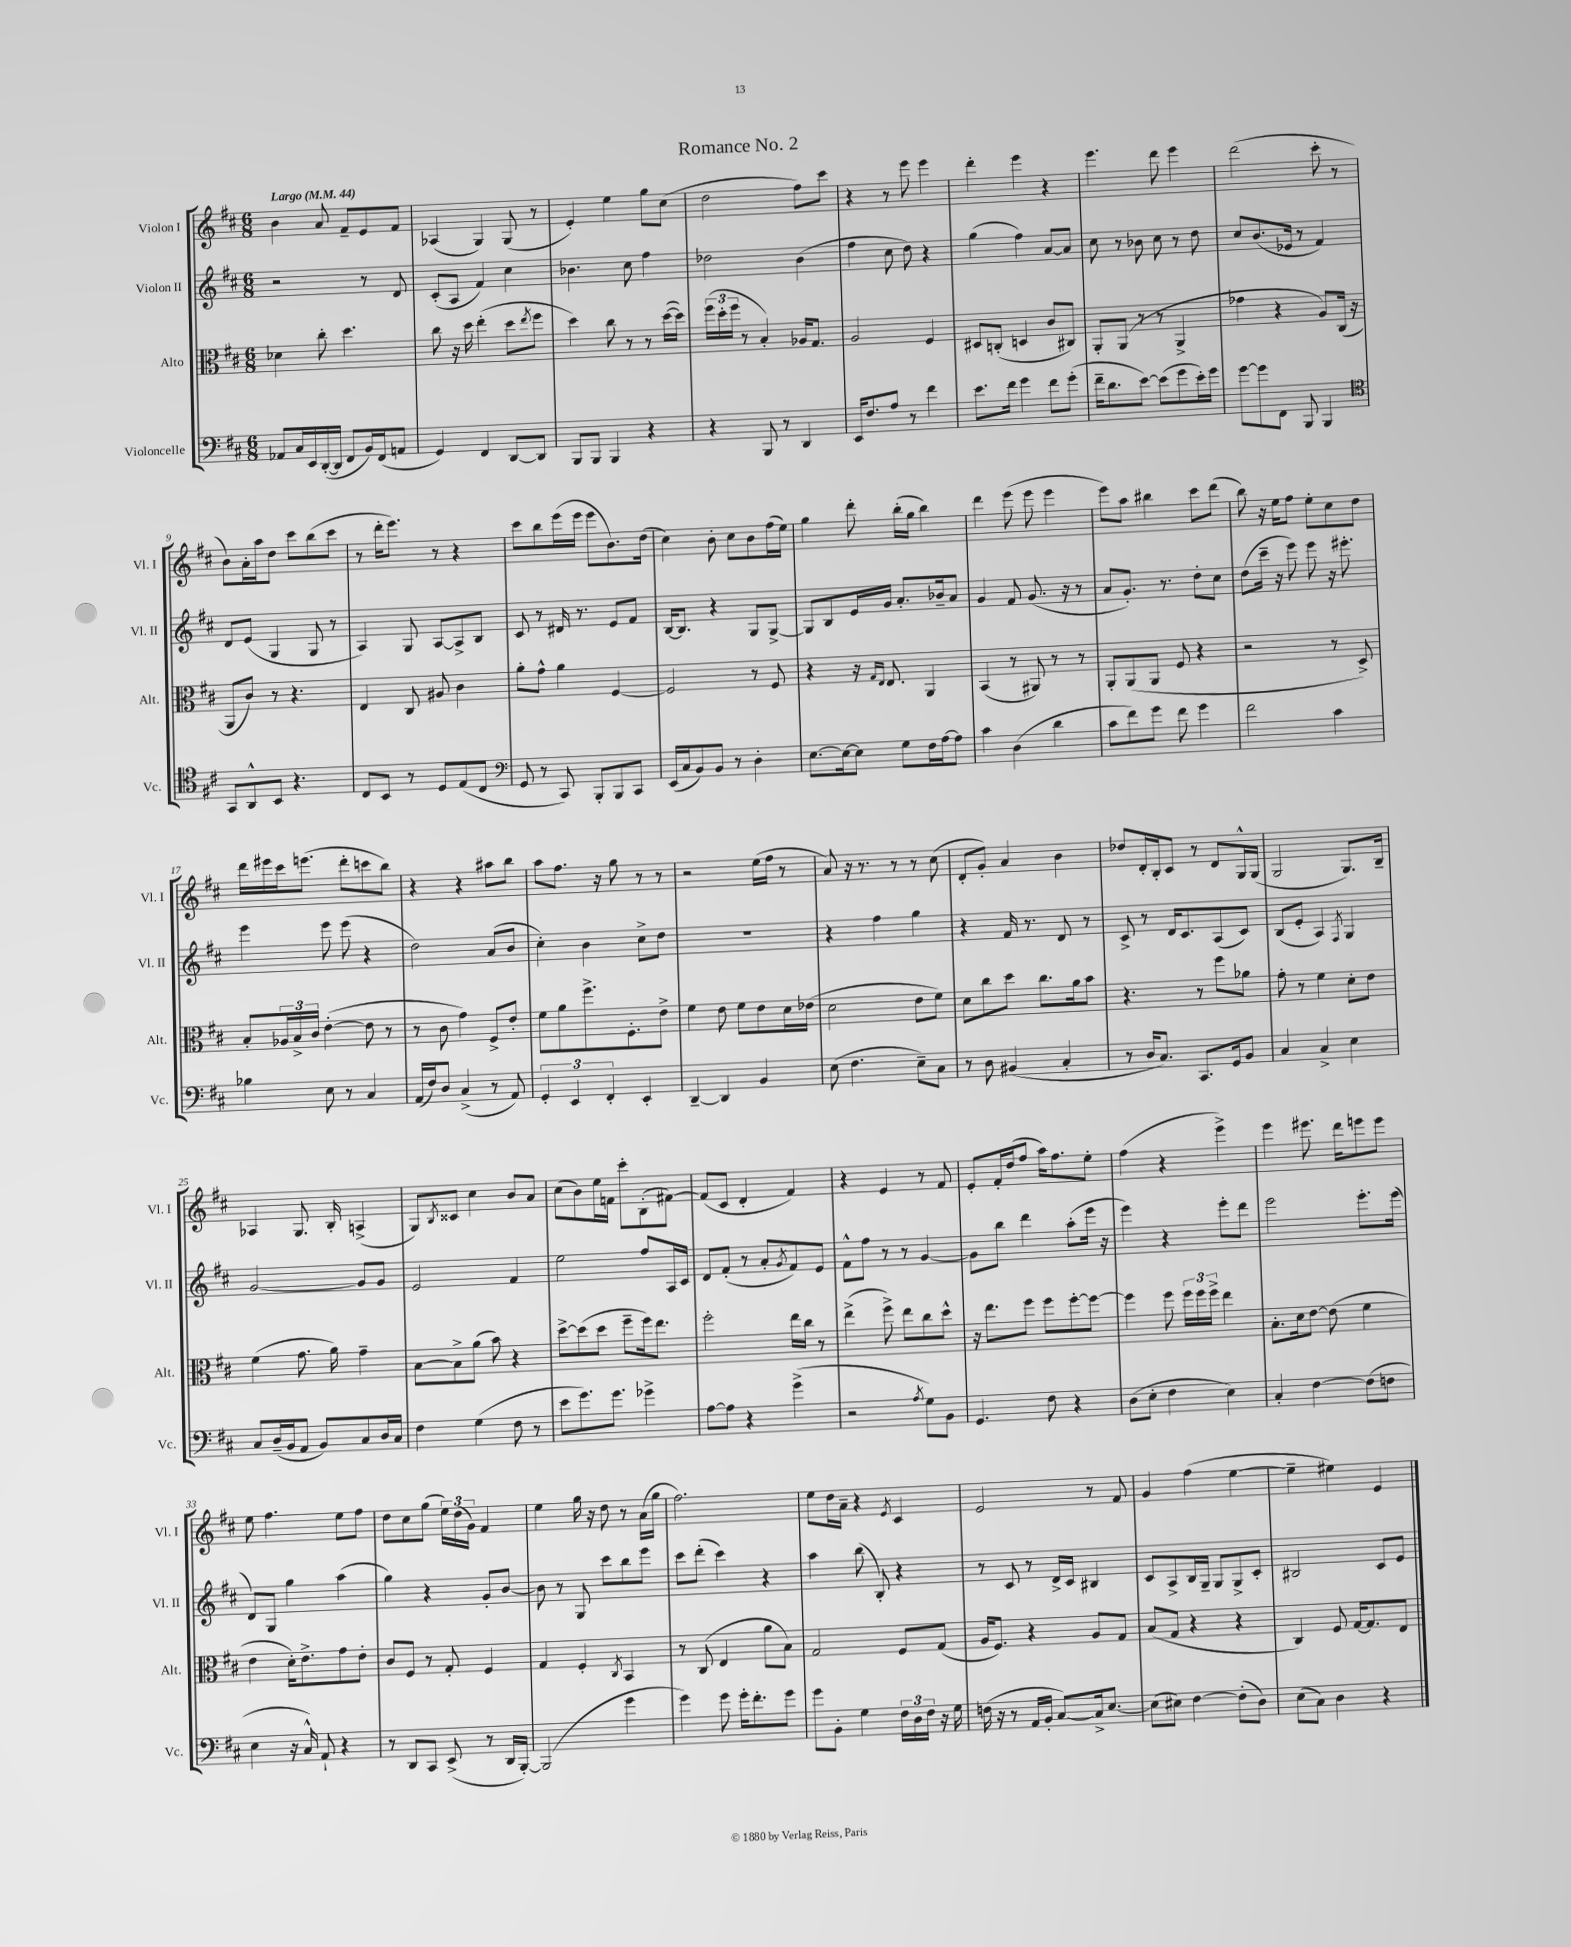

**kern	**kern	**kern	**kern
*part4	*part3	*part2	*part1
*staff4	*staff3	*staff2	*staff1
*I"Violoncelle	*I"Alto	*I"Violon II	*I"Violon I
*I'Vc.	*I'Alt.	*I'Vl. II	*I'Vl. I
*clefF4	*clefC3	*clefG2	*clefG2
*k[f#c#]	*k[f#c#]	*k[f#c#]	*k[f#c#]
*M6/8	*M6/8	*M6/8	*M6/8
*MM44	*MM44	*MM44	*MM44
=1	=1	=1	=1
!	!	!	!LO:TX:a:B:t=Largo
8AA-X/L	4d-X\	2r	4b\
16C#/L	.	.	.
16EE/	.	.	.
([16DD'/	8cc#'\	.	8a/
16DD/JJ]	.	.	.
8FF#/L	4.dd\	.	8f#~/L
16BB/L)	.	8r	8e/
(16FF#/J	.	.	.
8AAn/J	.	8d/	8f#/J
=2	=2	=2	=2
4GG/)	8cc#\	(8c#'/L	(4A-X/
.	16r	8A/J	.
.	16dd\	.	.
4FF#/	(4ee'\	4f#/)	4G/)
[8DD/L	8dd\L	4cc#\	(8G/
.	8qee/	.	.
8DD/J]	8ff#\J	.	8r
=3	=3	=3	=3
8BBB/L	4dd\)	4.b-X\	4e'/)
8BBB/J	.	.	.
4BBB/	8cc#\	.	4ee\
.	8r	8cc#\	.
4r	8r	4ff#\	8gg\L
.	([16dd\LL	.	(8cc#\J
.	16dd\JJ])	.	.
=4	=4	=4	=4
4r	(24ff#\LL	2dd-X\	2dd\
.	24dd'\	.	.
.	24ff#\JJ	.	.
.	8r	.	.
8BBB/	4B'/)	.	.
8r	.	.	.
4DD/	16A-X/KL	(4b\	8ff#\L)
.	8.G/J	.	.
.	.	.	8ccc#\J
=5	=5	=5	=5
16EE/KL	2A/	4ff#\	4r
8.F#/	.	.	.
8A/J	.	8cc#\	8r
8r	.	8dd\)	8eee\
4f#\	4F#/	4r	4eee\
=6	=6	=6	=6
8.e\L	8D#X/L	(4gg\	4ddd'\
.	(8Cn'/J	.	.
16f#\Jk	.	.	.
4g\	4Dn/	4ff#\)	4eee\
8f#\L	8c#/L	[8a/L	4r
(8g'\J	8C#X/J)	8a/J]	.
=7	=7	=7	=7
16f#~\KL	8AA'/L	8cc#\	4.eee\
8.d\	.	.	.
.	(8AA/J	8r	.
[8e\J)	8r	8b-X\	.
(8e\L]	8r	8cc#\	8ddd\
8g\	4AA^/	8r	4eee\
16e'\L)	.	8dd\	.
16g\JJ	.	.	.
=8	=8	=8	=8
[8g\L	4g-X\	8cc#/L	(2ddd\
8g\]	.	(8.b/	.
8FF#\J	4r	.	.
.	.	16e-X/Jk	.
8BBB/	.	8r	.
4BBB/	8A/L)	4f#/)	8ccc#'\
.	(16C#/Jk	.	8r
.	16r	.	.
!!LO:LB:g=z
=9	=9	=9	=9
*clefC4	*	*	*
8GG/L	8AA/L	8d/L	8b\L)
8AA^^/	8c#/J)	(8e/J	16a'\L
.	.	.	16aa\J
8BB/J	8r	4G/	8dd\J
4.r	4.r	.	8ccc#\L
.	.	8G/	(8bb\
.	.	8r	8ccc#\J
=10	=10	=10	=10
8C#/L	4E/	4A/)	8r
8BB/J	.	.	16ddd'\KL
.	.	.	8.eee\J)
8r	8C#/	8G/	.
8D/L	8A#X/	[8A/L	8r
(8E/	4c#\	8A^/]	4r
8C#/J	.	8B/J	.
=11	=11	=11	=11
*clefF4	*	*	*
8GG/	8a'\L	8c#/	8ccc#\L
8r	8g^^\J	8r	8bb\
8CC#/)	4a\	16d#X/	(16eee\L
.	.	8.r	16eee\JJ
8BBB'/L	.	.	8eee\L
8BBB/	[4F#/	8e/L	8.b\)
8CC#/J	.	8f#/J	.
.	.	.	(16dd\Jk
=12	=12	=12	=12
(16EE/LL	2F#/]	[16B/KL	4cc#\)
16C#/J	.	8.B/J]	.
8BB/)	.	.	.
8BB/J	.	4r	8b'\
8r	.	.	8cc#\L
4D'\	8r	8G/L	8b\
.	8F#/	[8G^/J	(16ff#\L
.	.	.	16ee\JJ)
=13	=13	=13	=13
[8.E\L	4r	8G/L]	4gg\
.	.	8B/	.
16E\k_	.	.	.
8E\J]	16r	16e/L	8ddd'\
.	16qqG/LL	.	.
.	16qqE/JJ	.	.
.	8.E/	16g/JJ	.
8G\L	.	8.a'/L	(16bb'\LL
.	.	.	16gg\JJ
16F#\L	4AA/	.	4bb\)
[16A\J	.	16b-X~/k	.
8A\J]	.	8a/J	.
=14	=14	=14	=14
4c#\	(4BB/	4g/	4ddd\
(4D\	8r	8f#/	(8eee\
.	8AA#X/)	(8.g/	8eee\
4d\	8r	.	4eee\
.	.	16r	.
.	8r	8r	.
=15	=15	=15	=15
8c#\L	8AA'/L	8a/L	8eee\L)
8f#\)	(8AA/	8.g'/J)	8aa\J
8g\J	8AA/J	.	4bb#X\
.	.	8.r	.
8f#\	8F#/	.	.
4g\	4r	8dd'\L	8ccc#\L
.	.	8cc#\J	(8ddd\J
=16	=16	=16	=16
2f#\	2r	(8dd\L	8bb\)
.	.	16ccc#~\Jk	16r
.	.	16r	16ee\KL
.	.	8eee\)	8ff#\J
.	.	8eee\	8ee'\L
4c#\	8r	16r	8cc#\
.	.	8.eee#X'\	.
.	8D^/)	.	8dd\J
!!LO:LB:g=z
=17	=17	=17	=17
4B-X\	8B'/L	4eee\	16ddd\LL
.	.	.	16eee#X\
.	24A-X/L	.	16ccc#\J
.	24B^/	.	.
.	.	.	(8.eeen\J
.	24c#/JJ	.	.
8E\	([4e'\	8eee\	.
8r	.	(8eee\	8ddd'\L
4C#/	8e\]	4r	8cccn\
.	8r	.	8bb\J)
=18	=18	=18	=18
(16AA/LL	8r	2dd\)	4r
16F#/J)	.	.	.
8D/J	8c#\	.	.
(4C#^/	4g\)	.	4r
8r	8F#^/L	(8a/L	8aa#X\L
8AA/)	8e'/J	8b/J	8bb\J
=19	=19	=19	=19
6GG'/	8f#\L	4cc#'\)	8aa\L
.	8a\	.	8.ff#\J
6EE/	.	.	.
.	8.ff#^\	4b\	.
.	.	.	16r
6FF#'/	.	.	.
.	.	.	8gg\
.	8.F#'\	.	.
4EE'/	.	8cc#^\L	8r
.	8e^\J	8dd\J	8r
=20	=20	=20	=20
[4DD~/	4f#\	2.r	2r
4DD/]	8e\	.	.
.	8f#\L	.	.
4BB/	8e\	.	(16ee\LL
.	.	.	16ff#\JJ
.	16d\L	.	8r
.	(16e-X\JJ	.	.
=21	=21	=21	=21
(8E\	2d\	4r	8a/)
4.F#\	.	.	16r
.	.	.	8.r
.	.	4ff#\	.
.	.	.	8r
8E~\L)	8e\L	4gg\	8r
8C#\J	8f#\J)	.	(8cc#\
=22	=22	=22	=22
8r	8d\L	4r	8d'/L
8D\	8cc#\	.	8g'/J)
(4BB#X/	8dd\J	16f#/	4a/
.	.	8.r	.
.	8.cc#\L	.	.
4C#'/	.	8d/	4b\
.	16a\k	.	.
.	8b\J	8r	.
=23	=23	=23	=23
8r	4.r	8c#^/	8dd-X/L
16D/KL	.	8r	16d'/L
8.C#/J)	.	.	16B'/J
.	.	16d/KL	8c#/J
.	.	8.c#/	.
8.CC#/L	8r	.	8r
.	8ff#\L	(8A/	8d/L
16GG/k	.	.	.
8BB/J	8a-X\J	8c#/J)	16G^^/L
.	.	.	(16G/JJ
=24	=24	=24	=24
4C#/	8g'\	(8B/L	2G/
.	8r	8e'/J	.
4C#^/	4f#\	4A/)	.
.	.	8qF#/	.
4E\	8d'\L	4G/	8.G/L)
.	8e\J	.	.
.	.	.	16B~/Jk
!!LO:LB:g=z
=25	=25	=25	=25
8C#/L	(4f#\	[2g/	4A-X/
(16D~/L	.	.	.
16BB/J	.	.	.
8AA/J	8.g\	.	8.G/
8BB/L)	.	.	.
.	16a\)	.	16B'/
8C#/	4g~\	8g/L]	(4An^/
16D/L	.	8g/J	.
16C#/JJ	.	.	.
=26	=26	=26	=26
4F#\	[8B\L	2e/	8G/L)
.	.	.	8qB/
.	8B^\]	.	8c##X/J
(4G\	(8a\J	.	4cc#\
.	8b\)	.	.
8F#\	4r	4f#/	8b/L
8r	.	.	8a/J
=27	=27	=27	=27
8e\L	[8dd^\L	2ee\	(8cc#\L
8.g\)	(8dd\]	.	8b\)
.	8dd\J	.	16ee\L
8.g\J	.	.	16fn\JJ
.	8ff#~\L	.	8ccc#'\L
4g-X^\	16ff#\k)	8ff#/L	(8B'\
.	8.ee\J	.	.
.	.	16A/L	[8f#X\J)
.	.	16c#/JJ	.
=28	=28	=28	=28
[8A\L	2ff#'\	8d/L	(8f#/L]
8A\J]	.	(8f#'/J	8c#/J
4r	.	8r	4d'/
.	.	8a'/L	.
.	.	8qg/	.
(4g^\	16ee\LL	8f#/)	4f#/)
.	16cc#\JJ	.	.
.	8r	8e/J	.
=29	=29	=29	=29
2r	(4ee^\	8f#^^\L	4r
.	.	8ff#\J	.
.	8ff#^\)	8r	4e/
.	8ee\L	8r	.
8qA/	.	.	.
8G\L)	8cc#\	[4g/	8r
8BB\J	8dd^^\J	.	8f#/
=30	=30	=30	=30
4.GG/	16r	8g\L]	8e'/L
.	8.ee\L	.	.
.	.	8bb\J	16f#'/L
.	.	.	(16dd/J
.	8ff#\J	4ddd\	8ff#/J
8F#\	8ff#\L	.	16aa\KL)
.	.	.	8.ff#\
4r	[8ff#'\	(8aa'\L	.
.	8ff#\J_	16eee\Jk	8ee'\J
.	.	16r	.
=31	=31	=31	=31
(8D\L	4ff#\]	4eee\)	(4ff#\
8E'\J	.	.	.
4F#\	8ff#\	4r	4r
.	24ff#\LL	.	.
.	24ff#\	.	.
.	24ff#^\JJ	.	.
4E\)	4ee\	8eee'\L	4eee^\)
.	.	8ddd\J	.
=32	=32	=32	=32
4C#'/	8.B'\L	2eee\	4eee\
.	16d\k	.	.
[4F#\	[8e\J	.	8.eee#X\
.	(8e\]	.	.
.	.	.	16ddd\KL
(8F#\L]	4f#\	8.eee'\L	8eeen\
8Fn\J	.	.	8eee\J
.	.	(16eee\Jk	.
!!LO:LB:g=z
=33	=33	=33	=33
4E\	4e\	8d/L)	8ee\
.	.	8G/J	4.ff#\
16r	16d'\KL)	4gg\	.
16C#^^/)	8.e^\	.	.
8AA`/	.	.	.
4r	8g\	(4aa\	8ee\L
.	8e'\J	.	8ff#\J
=34	=34	=34	=34
8r	8c#/L	4gg\)	8dd\L
8DD/L	8F#/J	.	8cc#\
8CC#/J	8r	4r	(8gg\J
(8EE^/	8G'/	.	24ee\LL)
.	.	.	(24dd\
.	.	.	24g\JJ)
8r	4F#/	8g'/L	4f#/
16DD/LL	.	[8b/J	.
[16BBB'/JJ)	.	.	.
=35	=35	=35	=35
(2BBB/]	4G/	8b\]	4ee\
.	.	8r	.
.	4F#'/	8G/	16gg\
.	.	.	16r
.	.	8ccc#\L	8dd\
.	8qC#/	.	.
4g\	4BB/	8bb\	8r
.	.	8eee\J	(16a\LL
.	.	.	16gg\JJ
=36	=36	=36	=36
4g\)	8r	8ccc#\L	2.ff#\)
.	(8C#/	(8ddd'\J	.
8g\	4E/	4ccc#\)	.
16g'\KL	.	.	.
8.f#'\	.	.	.
.	8a\L	4r	.
8g\J	8B\J)	.	.
=37	=37	=37	=37
8g\L	2G/	4aa\	8ee\L
8BB'\J	.	.	16dd\L
.	.	.	16a~\JJ
4G\	.	(8bb\	4r
.	.	8B'/)	.
.	.	.	8qe/
24F#\LL	8F#/L	4r	4c#/
24D\	.	.	.
24F#\JJ	.	.	.
16r	(8G/J	.	.
16G\	.	.	.
=38	=38	=38	=38
(16Fn\	16A/KL	8r	2e/
16r	8.F#/J)	.	.
8r	.	8c#/	.
16AA/LL	4r	8r	.
16BB'/JJ	.	.	.
[8C#/L)	.	16d^/LL	.
.	.	16c#/JJ	.
16C#^/k]	8A/L	4B#X/	8r
[8.E/J	.	.	.
.	8G/J	.	8f#/
=39	=39	=39	=39
(8E\L]	(8B/L	8c#/L	4g/
8E#X\J)	8G/J	8A^/	.
[4F#\	4r	16B/L	(4ff#\
.	.	16G~/JJ	.
.	.	8G/L	.
(8F#'\L]	4r	8G^/	[4ee\
8D\J)	.	8c#'/J	.
=40	=40	=40	=40
(8E\L	4C#/)	2B#X/	4ee~\]
8C#\J)	.	.	.
4D\	8F#/	.	4ee#X\)
.	[16G/KL	.	.
.	8.G/]	.	.
4r	.	8c#/L	4e/
.	8E/J	8e/J	.
==	==	==	==
*-	*-	*-	*-
